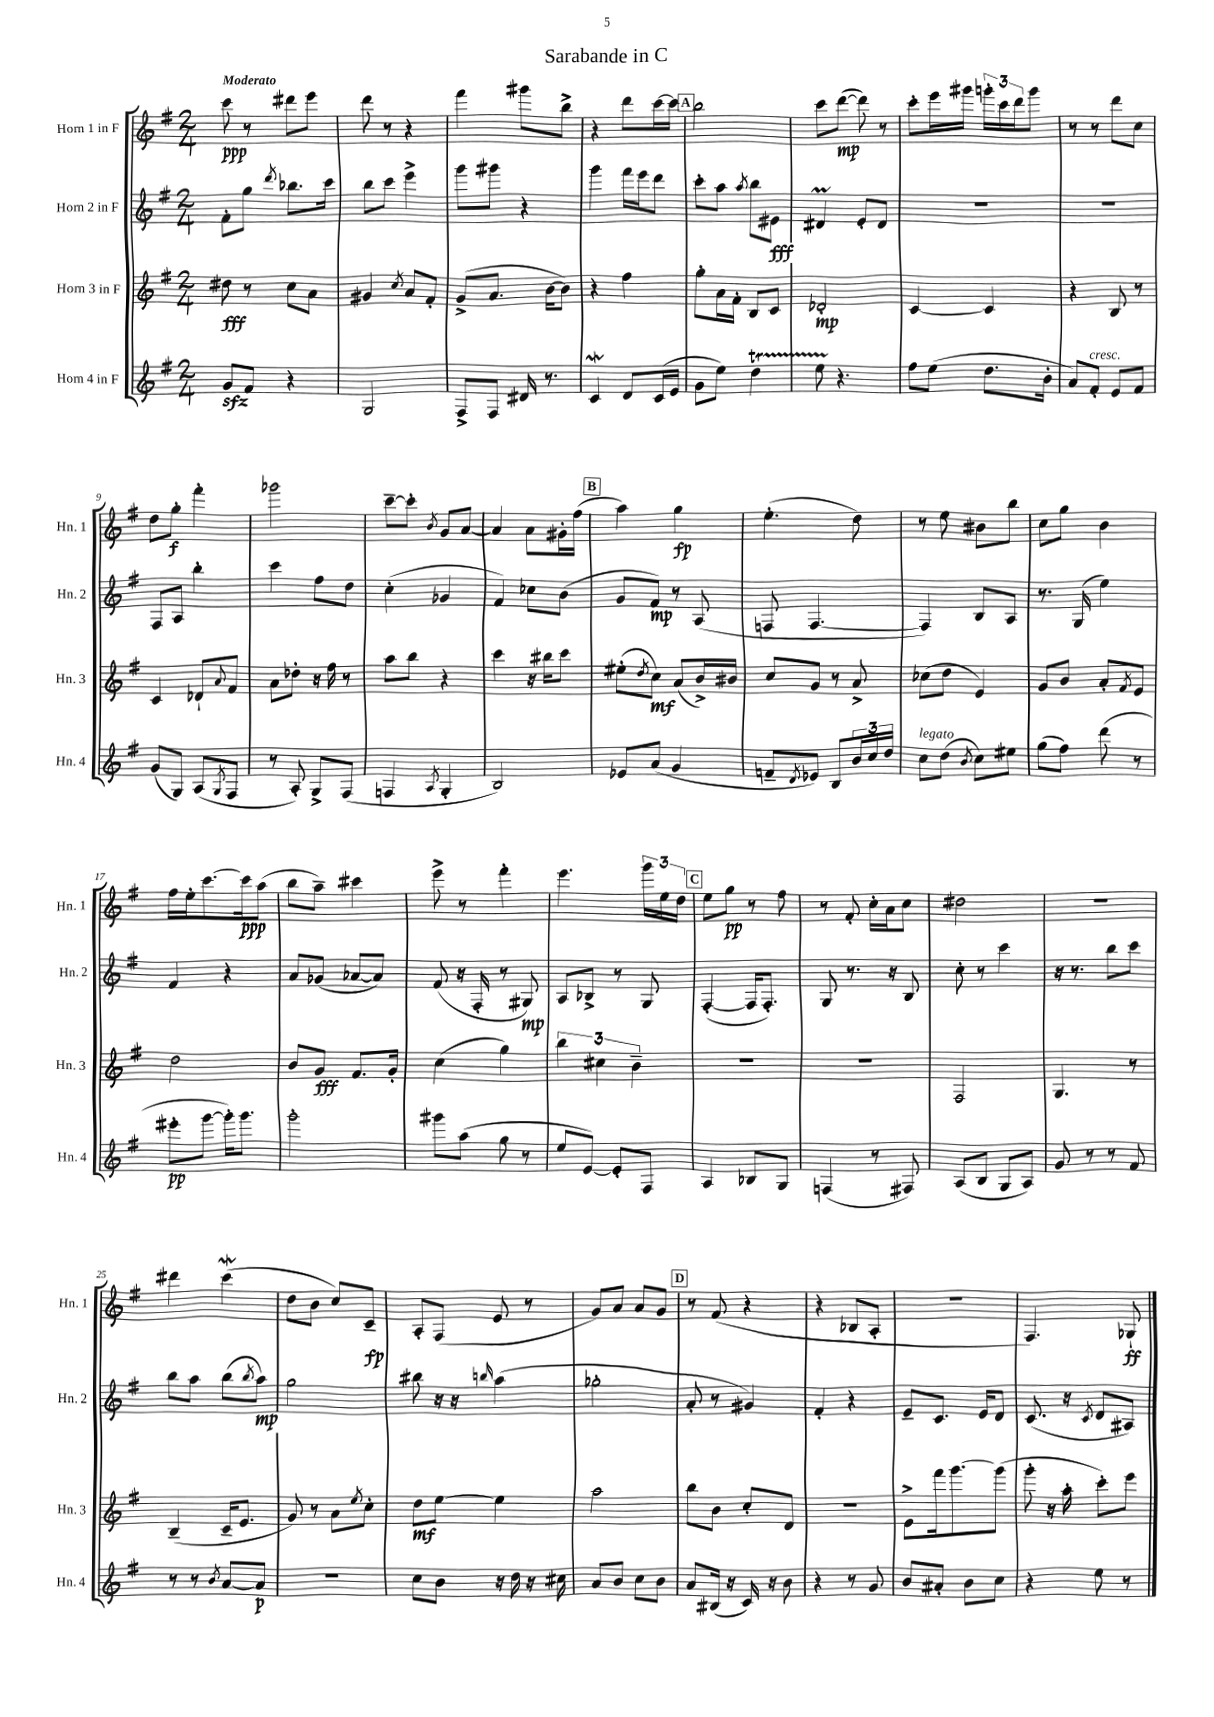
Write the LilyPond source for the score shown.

\header { title = "Sarabande in C" }
<<
\new StaffGroup <<
\new Staff = "s0" \with { instrumentName = "Horn 1 in F" shortInstrumentName = "Hn. 1" } {
    \clef treble \key g \major \numericTimeSignature \time 2/4 \tempo "Moderato"
    c'''8\ppp r8 dis'''8 e'''8 |
    d'''8 r8 r4 |
    fis'''4 gis'''8 b''8-> |
    r4 d'''8 c'''16~ c'''16 |
    \mark \markup { \box "A" } b''2 |
    c'''8 d'''8~\mp( d'''8) r8 |
    c'''8-. e'''16 gis'''16 \tuplet 3/2 { g'''16-. c'''16 d'''16 } g'''8 |
    r8 r8 d'''8 c''8 |
    d''8 g''8-.\f fis'''4-. |
    ges'''2 |
    c'''8~-- c'''8-. \acciaccatura { b'8 } g'8 a'8~ |
    a'4 a'8 gis'16-. fis''16( |
    \mark \markup { \box "B" } a''4) g''4\fp |
    e''4.-.( d''8) |
    r8 e''8 bis'8 b''8 |
    c''8 g''8 b'4 |
    fis''16 e''16-. c'''8.~ c'''16\ppp a''8( |
    b''8 a''8--) cis'''4 |
    e'''8-> r8 fis'''4-. |
    e'''4. \tuplet 3/2 { g'''16 e''16 d''16 } |
    \mark \markup { \box "C" } e''8 g''8\pp r8 fis''8 |
    r8 fis'8-. c''16-. a'16 c''8 |
    dis''2 |
    R2 |
    dis'''4 c'''4\mordent( |
    d''8 b'8 c''8) c'8--\fp |
    a8-. fis8( e'8 r8 |
    g'8) a'8 a'8 g'8 |
    \mark \markup { \box "D" } r8 fis'8( r4 |
    r4 bes8 a8-. |
    R2 |
    fis4.) ges8-!\ff \bar "|." |
}
\new Staff = "s1" \with { instrumentName = "Horn 2 in F" shortInstrumentName = "Hn. 2" } {
    \clef treble \key g \major \numericTimeSignature \time 2/4
    fis'8-. g''8 \acciaccatura { d'''8 } bes''8. c'''16 |
    b''8 c'''8 e'''4-> |
    g'''8 gis'''8 r4 |
    g'''4 fis'''16 e'''16 d'''8 |
    \mark \markup { \box "A" } c'''8-. a''8 \acciaccatura { a''8 } b''8 eis'8\fff |
    dis'4\prall e'8-. dis'8 |
    R2 |
    R2 |
    fis8 a8 b''4-. |
    c'''4 fis''8 d''8 |
    c''4-.( ges'4 |
    fis'4) ces''8 b'8( |
    \mark \markup { \box "B" } g'8 fis'8\mp) r8 a8( |
    f8 f4.~ |
    f4) b8 a8 |
    r8. g16( e''4) |
    fis'4 r4 |
    a'8 ges'8( aes'8~ aes'8) |
    fis'8( r16 fis16-. r8 gis8\mp) |
    a8 bes8-> r8 g8 |
    \mark \markup { \box "C" } fis4~-.( fis16 fis8.-.) |
    g8 r8. r16 b8 |
    c''8-. r8 c'''4 |
    r16 r8. b''8 c'''8 |
    b''8 a''8 b''8( \acciaccatura { b''8 } a''8\mp) |
    g''2 |
    bis''8 r16 r16 \grace { b''16 } a''4( |
    ges''2-. |
    \mark \markup { \box "D" } a'8-. r8 gis'4) |
    fis'4-. r4 |
    e'8-- c'8. e'16 d'8 |
    c'8.( r16 \acciaccatura { c'8 } d'8 ais8) \bar "|." |
}
\new Staff = "s2" \with { instrumentName = "Horn 3 in F" shortInstrumentName = "Hn. 3" } {
    \clef treble \key g \major \numericTimeSignature \time 2/4
    dis''8\fff r8 c''8 a'8 |
    gis'4 \acciaccatura { c''8 } a'8 fis'8-. |
    g'8->( a'8. b'16~ b'8) |
    r4 fis''4 |
    \mark \markup { \box "A" } g''8-. a'16 fis'16-. b8 c'8 |
    des'2-.\mp |
    c'4~ c'4 |
    r4 b8 r8 |
    c'4 des'8-! \appoggiatura { a'8 } fis'8 |
    a'8 des''8-. r16 fis''16 r8 |
    a''8 b''8 r4 |
    c'''4 r16 bis''16 c'''8 |
    \mark \markup { \box "B" } eis''8-.( \acciaccatura { d''8 } c''8\mf) a'8( b'16->) bis'16 |
    c''8 g'8 r8 a'8-> |
    ces''8( d''8 e'4) |
    g'8 b'8 a'8-. \acciaccatura { fis'8 } e'8 |
    d''2 |
    b'8 g'8\fff fis'8. g'16-. |
    c''4( g''4) |
    \tuplet 3/2 { b''4 cis''4 b'4-- } |
    \mark \markup { \box "C" } R2 |
    R2 |
    fis2 |
    g4. r8 |
    b4--( c'16-- e'8. |
    g'8) r8 a'8 \acciaccatura { e''8 } c''8-. |
    d''8\mf e''8~ e''4 |
    a''2 |
    \mark \markup { \box "D" } b''8 b'8 c''8-. d'8 |
    r2 |
    e'8-> fis'''16 g'''8.~ g'''8( |
    g'''8-. r16 a''16-. c'''8-.) e'''8 \bar "|." |
}
\new Staff = "s3" \with { instrumentName = "Horn 4 in F" shortInstrumentName = "Hn. 4" } {
    \clef treble \key g \major \numericTimeSignature \time 2/4
    g'8\sfz fis'8 r4 |
    g2 |
    fis8-> fis8 dis'16 r8. |
    c'4\mordent d'8 c'16( e'16 |
    \mark \markup { \box "A" } g'8 e''8) d''4\startTrillSpan |
    e''8 r4.\stopTrillSpan |
    fis''8 e''8( d''8. b'16-. |
    a'8) fis'8-.^\markup { \italic "cresc." } e'8 fis'8 |
    g'8( g8) a8( \acciaccatura { g8 } fis8 |
    r8 a8-.) g8-> fis8( |
    f4 \acciaccatura { a8 } g4-. |
    b2) |
    \mark \markup { \box "B" } ees'8 a'8( g'4 |
    f'8-- \acciaccatura { d'8 } ees'8) b8 \tuplet 3/2 { b'16 c''16 d''16 } |
    c''8^\markup { \italic "legato" } d''8( \acciaccatura { b'8 } c''8) eis''8 |
    g''8( fis''8) d'''8( r8 |
    eis'''8-.\pp g'''8~ g'''16-.) g'''8. |
    g'''2-. |
    gis'''8 a''8( g''8 r8 |
    e''8 e'8~) e'8-. fis8 |
    \mark \markup { \box "C" } a4 bes8 g8 |
    f4( r8 fis8) |
    a8( b8 g8 a8) |
    g'8 r8 r8 fis'8 |
    r8 r8 \acciaccatura { b'8 } a'8~ a'8\p |
    r2 |
    c''8 b'8 r16 d''16 r16 cis''16 |
    a'8 b'8 c''8 b'8 |
    \mark \markup { \box "D" } a'8 bis16( r16 c'16) r16 b'8 |
    r4 r8 g'8 |
    b'8 ais'8-. b'8 c''8 |
    r4 e''8 r8 \bar "|." |
}
>>
>>
